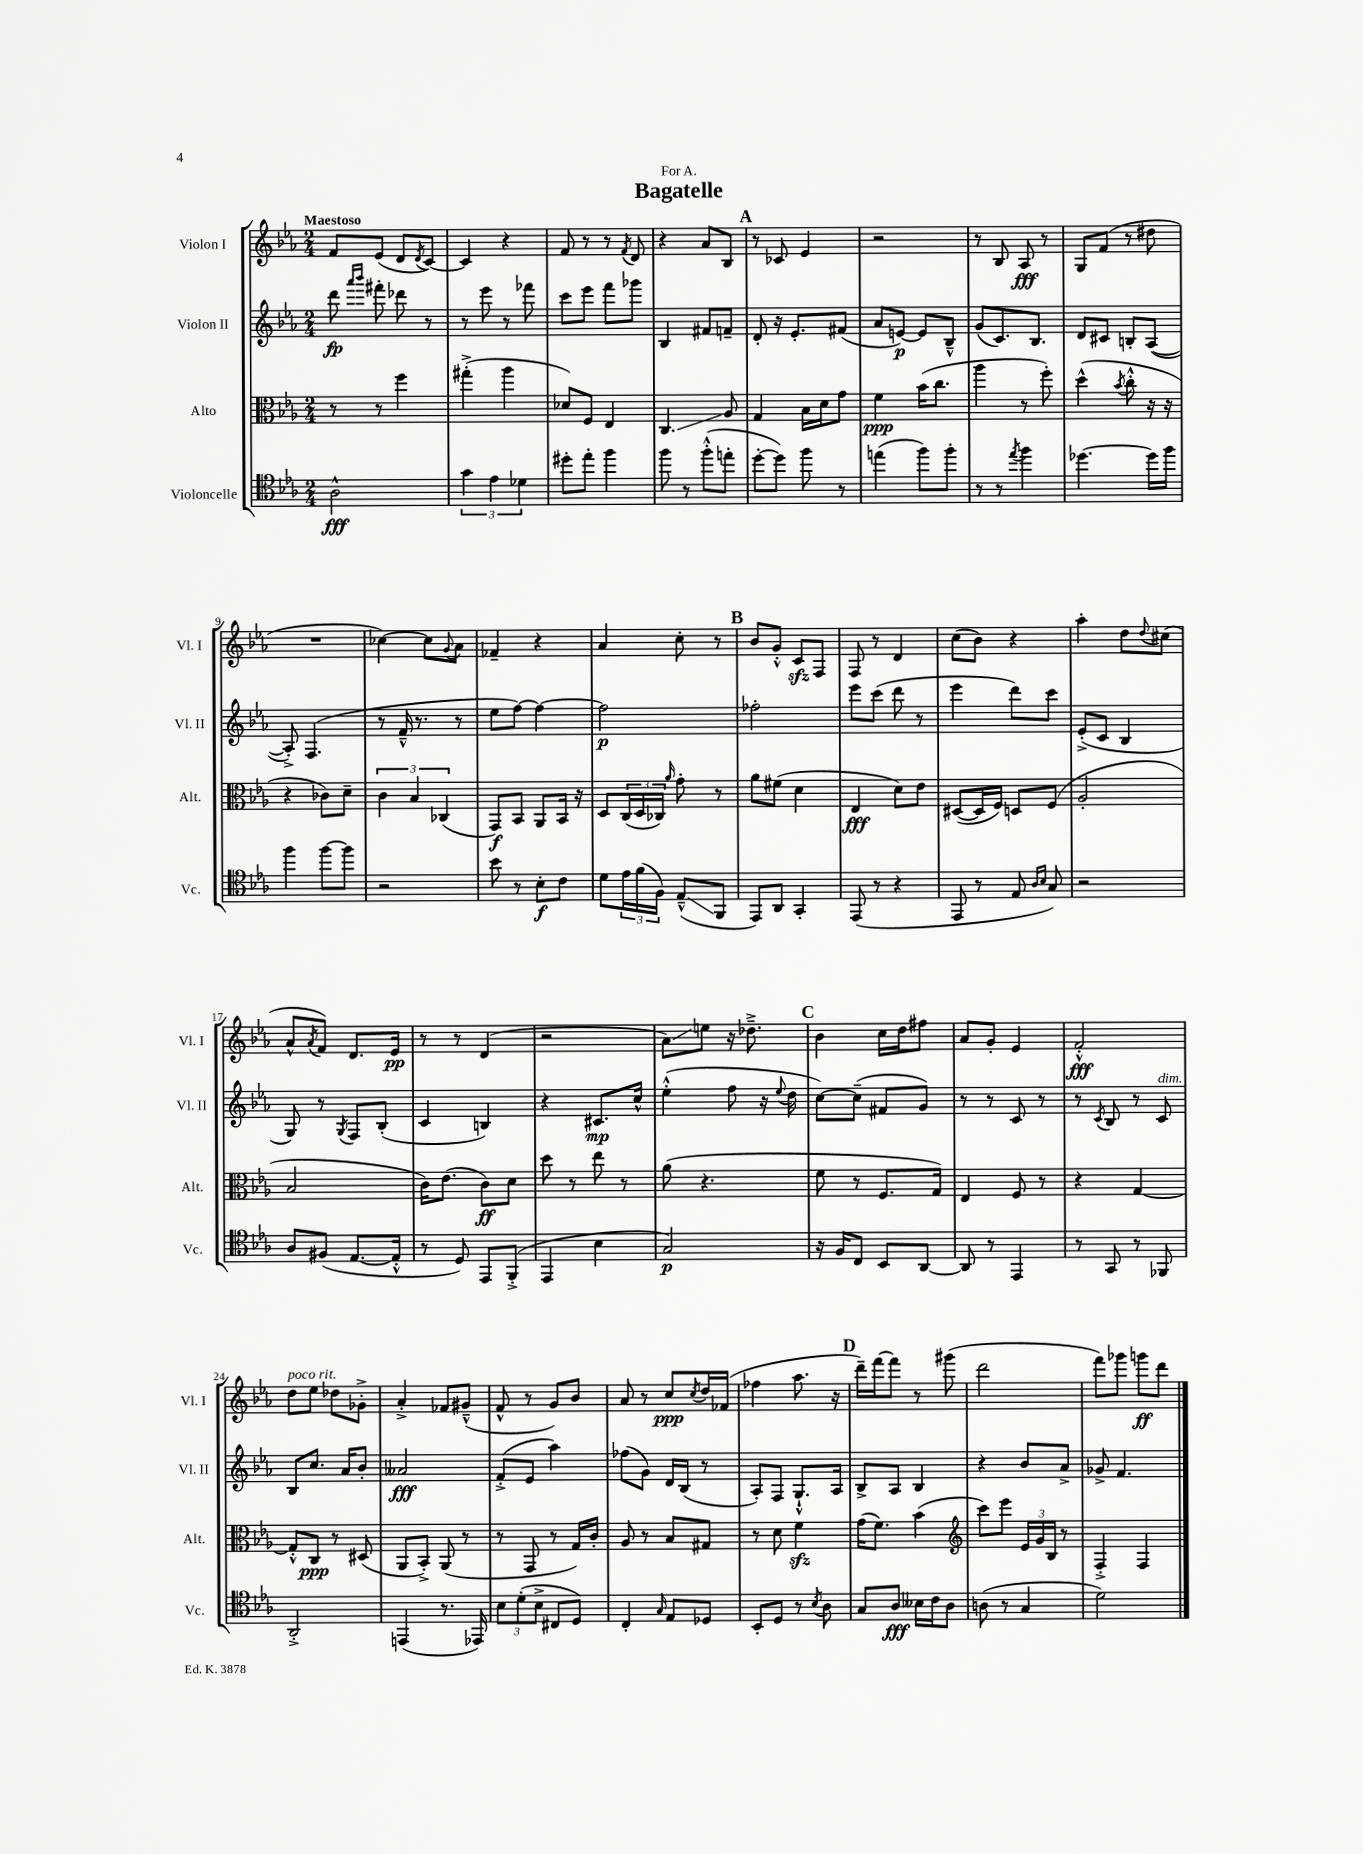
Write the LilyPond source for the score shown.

\header { title = "Bagatelle" dedication = "For A." }
<<
\new StaffGroup <<
\new Staff = "s0" \with { instrumentName = "Violon I" shortInstrumentName = "Vl. I" } {
    \clef treble \key ees \major \numericTimeSignature \time 2/4 \tempo "Maestoso"
    f'8 ees'8( d'8 \acciaccatura { d'8 } c'8~) |
    c'4 r4 |
    f'8 r8 r8 \acciaccatura { f'8 } d'8 |
    r4 aes'8 bes8 |
    \mark \markup { \bold "A" } r8 ces'8 ees'4 |
    r2 |
    r8 bes8 aes8\fff r8 |
    g8 f'8( r8 dis''8 |
    R2 |
    ces''4~) ces''8 \appoggiatura { g'8 } aes'8 |
    fes'4-- r4 |
    aes'4 c''8-. r8 |
    \mark \markup { \bold "B" } bes'8 g'8-.-^ c'8\sfz f8 |
    f8 r8 d'4 |
    c''8( bes'8) r4 |
    aes''4-. d''8 \appoggiatura { d''8 } cis''8( |
    aes'8-^ \acciaccatura { aes'8 } f'8) d'8. ees'16\pp |
    r8 r8 d'4( |
    r2 |
    aes'8\glissando) e''8 r16 des''8.---> |
    \mark \markup { \bold "C" } bes'4 c''16 d''16 fis''8 |
    aes'8 g'8-. ees'4 |
    f'2-.-^\fff |
    d''8^\markup { \italic "poco rit." } ees''8 des''8 ges'8-.-> |
    aes'4-.-> fes'8 gis'8---^( |
    f'8-^ r8 g'8) bes'8 |
    aes'8 r8 c''8\ppp \acciaccatura { c''8 } d''16 fes'16( |
    fes''4 aes''8. r16 |
    \mark \markup { \bold "D" } d'''16--) f'''16~ f'''8 r8 gis'''8( |
    d'''2 |
    f'''8) ges'''8 g'''8\ff d'''8 \bar "|." |
}
\new Staff = "s1" \with { instrumentName = "Violon II" shortInstrumentName = "Vl. II" } {
    \clef treble \key ees \major \numericTimeSignature \time 2/4
    d'''8\fp \grace { aes'''16 bes'''16 } fis'''8-. des'''8 r8 |
    r8 ees'''8 r8 fes'''8 |
    c'''8 ees'''8 f'''8 ges'''8 |
    bes4 fis'8 f'8-- |
    \mark \markup { \bold "A" } d'8-. r16 ees'8.-. fis'8( |
    aes'8 e'8~\p) e'8 bes8---^ |
    g'8( c'8.) bes8. |
    d'8 cis'8 b8-. aes8~( |
    aes8-.->) f4.( |
    r8 f'16---^ r8. r8 |
    ees''8 f''8~) f''4~ |
    f''2\p |
    \mark \markup { \bold "B" } fes''2-. |
    ees'''8 c'''8( d'''8 r8 |
    ees'''4 d'''8) c'''8 |
    ees'8-.->( c'8 bes4 |
    g8) r8 \acciaccatura { g8 } f8 bes8-.( |
    c'4 b4) |
    r4 cis'8.\mp c''16-^ |
    ees''4-.-^( f''8 r16 \appoggiatura { ees''8 } d''16 |
    \mark \markup { \bold "C" } c''8~) c''8--( fis'8 g'8) |
    r8 r8 c'8 r8 |
    r8 \acciaccatura { c'8 } bes8 r8 c'8^\markup { \italic "dim." } |
    bes8 c''8. aes'16 bes'8-. |
    aeses'2\fff |
    f'8-.->( ees'8 aes''4) |
    fes''8( g'8) d'16 bes16( r8 |
    aes8-.) f8 g8.-!-^ aes16 |
    \mark \markup { \bold "D" } bes8-> aes8 bes4 |
    r4 bes'8 aes'8-> |
    ges'8-> f'4. \bar "|." |
}
\new Staff = "s2" \with { instrumentName = "Alto" shortInstrumentName = "Alt." } {
    \clef alto \key ees \major \numericTimeSignature \time 2/4
    r8 r8 f''4 |
    gis''4-.->( aes''4 |
    des'8) f8 ees4 |
    c4.\glissando aes8 |
    \mark \markup { \bold "A" } g4 bes16 d'16 g'8 |
    f'4\ppp bes'16( c''8. |
    aes''4 r8 f''8-.) |
    d''4-^( \acciaccatura { bes'8 } c''8-.-^ r16 r16 |
    r4 ces'8) d'8-- |
    \tuplet 3/2 { c'4 bes4 ces4( } |
    g,8\f) bes,8 aes,8 bes,16 r16 |
    d8 \tuplet 3/2 { c16( d16 ces16) } \grace { aes'16 } g'8-. r8 |
    \mark \markup { \bold "B" } aes'8 fis'8( d'4 |
    ees4\fff d'8) ees'8 |
    dis8~( dis16 f16) d8 f8( |
    aes2-. |
    bes2 |
    c'16) ees'8.( c'8\ff) d'8 |
    d''8 r8 ees''8 r8 |
    aes'8( r4. |
    \mark \markup { \bold "C" } f'8 r8 f8. g16) |
    ees4 f8 r8 |
    r4 g4~ |
    g8-.-^ c8\ppp r8 dis8( |
    aes,8 bes,8-.->) aes,8( r8 |
    r8 g,8 r8 g16) c'16-. |
    aes8 r8 bes8 gis8 |
    r8 d'8 f'4\sfz |
    \mark \markup { \bold "D" } g'16( f'8.) bes'4( |
    \clef treble c'''8) ees'''8 \tuplet 3/2 { ees'16 g'16 bes16 } r8 |
    f4-.-> f4 \bar "|." |
}
\new Staff = "s3" \with { instrumentName = "Violoncelle" shortInstrumentName = "Vc." } {
    \clef tenor \key ees \major \numericTimeSignature \time 2/4
    aes2-^\fff |
    \tuplet 3/2 { g'4 ees'4 des'4 } |
    dis''8-. ees''8-. f''4 |
    f''8 r8 f''8-.-^( e''8-. |
    \mark \markup { \bold "A" } d''8~-. d''8) f''8 r8 |
    e''4( f''8) f''8-. |
    r8 r8 \acciaccatura { ees''8 } f''4 |
    des''4.~ des''16 f''16 |
    f''4 f''8~ f''8 |
    r2 |
    bes'8 r8 bes8-.\f c'8 |
    d'8 \tuplet 3/2 { ees'16 f'16( f16) } ees8---^\glissando( f,8 |
    \mark \markup { \bold "B" } ees,8) aes,8 g,4-. |
    ees,8( r8 r4 |
    ees,8 r8 ees8 \grace { aes16 bes16 } g8) |
    r2 |
    aes8 fis8( ees8.~ ees16-.-^ |
    r8 d8) ees,8 f,8-.->( |
    ees,4 bes4 |
    g2\p) |
    \mark \markup { \bold "C" } r16 f16 c8 bes,8 aes,8~ |
    aes,8 r8 ees,4 |
    r8 g,8 r8 fes,8 |
    aes,2-.-> |
    e,4( r8. ees,16) |
    \tuplet 3/2 { bes8 d'8-.( bes8-> } cis8 d8) |
    c4-. \grace { g16 } ees8 des8 |
    bes,8-. d8 r8 \acciaccatura { bes8 } aes8 |
    \mark \markup { \bold "D" } g8 aes8\fff beses16 c'16 aes8 |
    a8( r8 g4 |
    d'2) \bar "|." |
}
>>
>>
